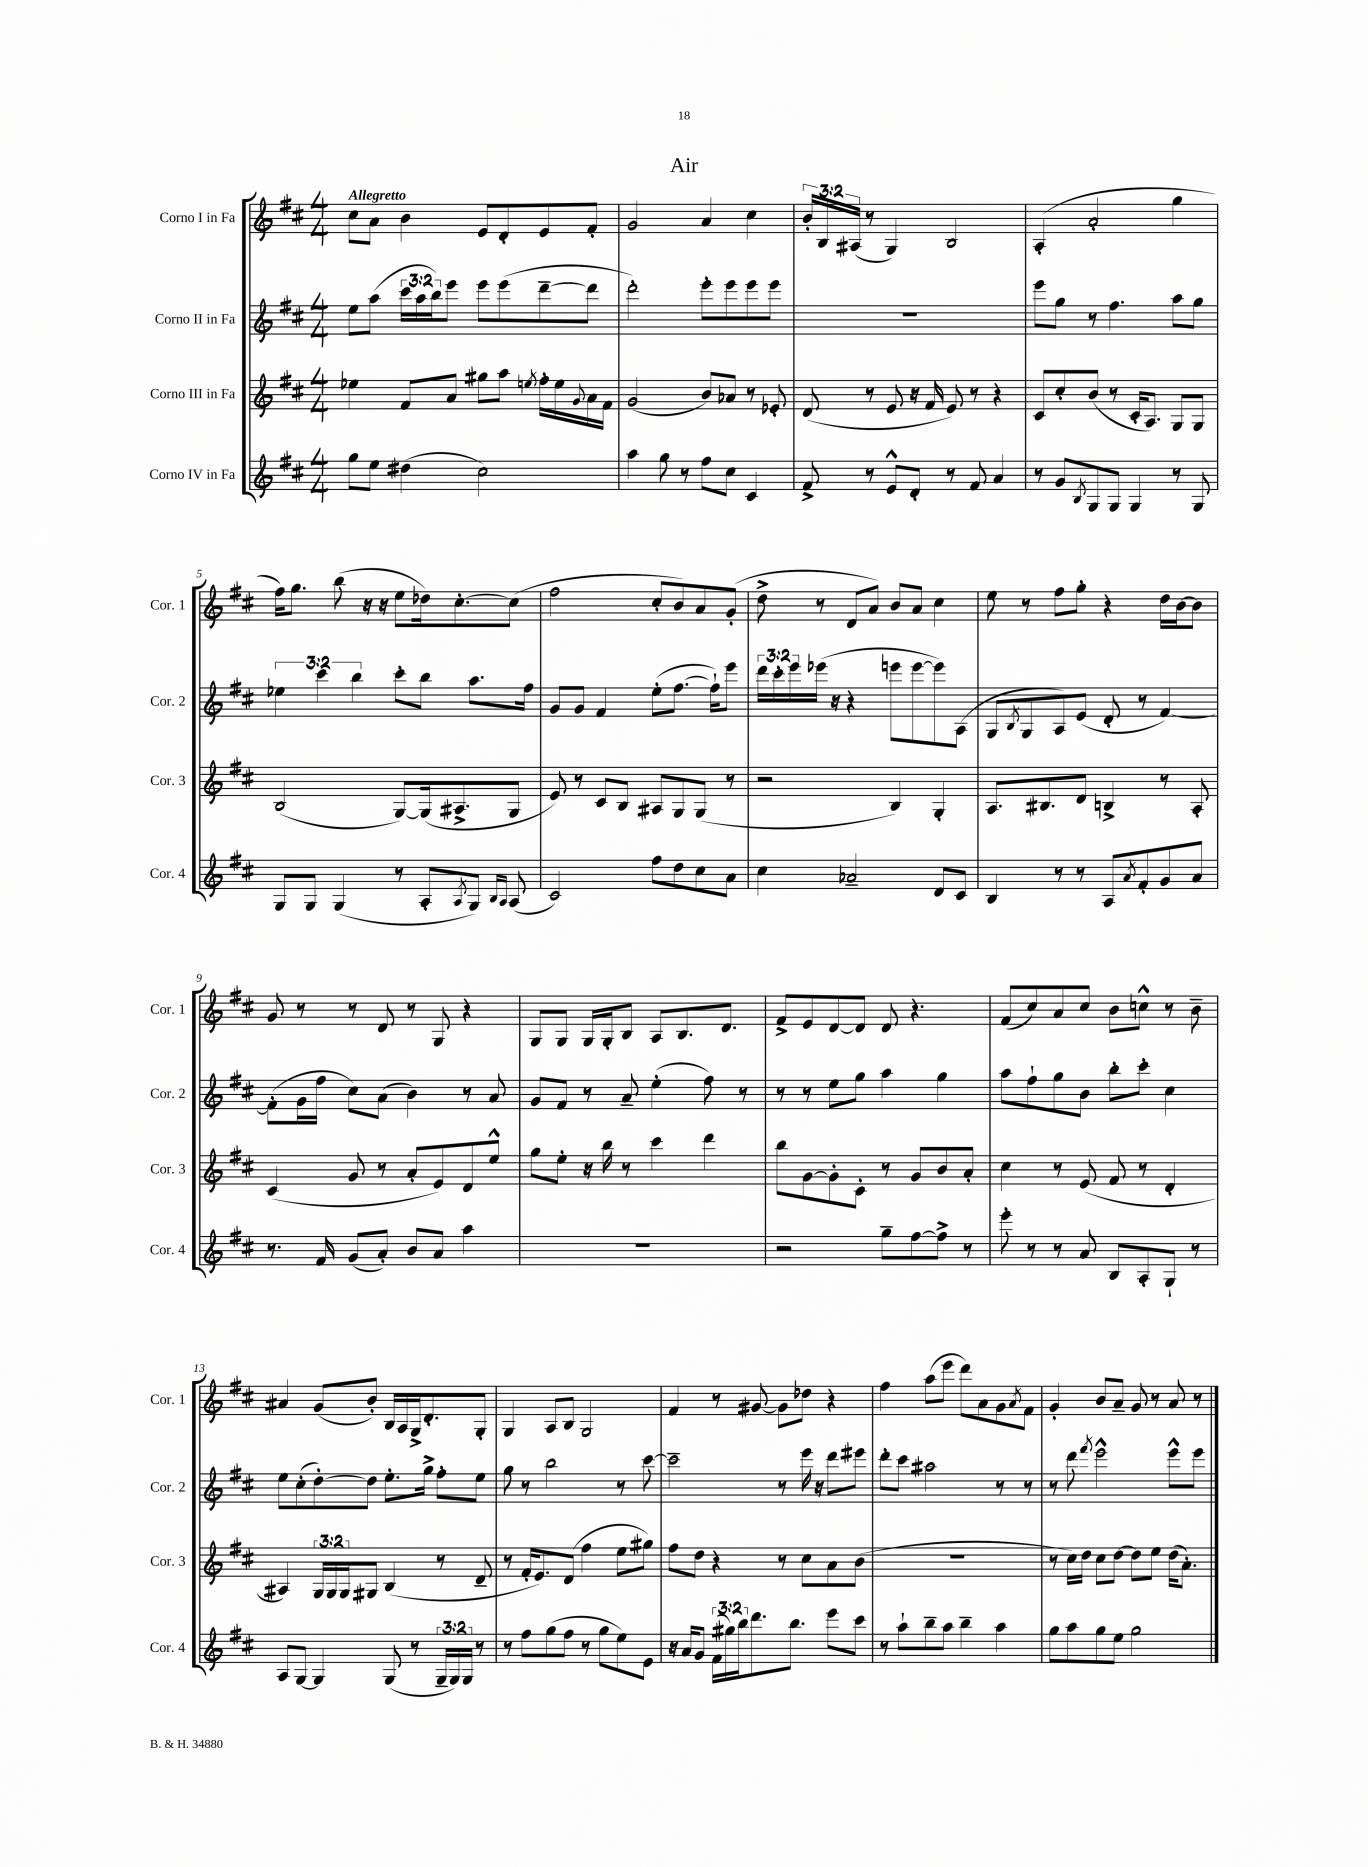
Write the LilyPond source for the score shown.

\header { title = "Air" }
<<
\new StaffGroup <<
\new Staff = "s0" \with { instrumentName = "Corno I in Fa" shortInstrumentName = "Cor. 1" } {
    \clef treble \key d \major \numericTimeSignature \time 4/4 \override Staff.TupletNumber.text = #tuplet-number::calc-fraction-text \tempo "Allegretto"
    cis''8 a'8 b'4 e'8 d'8-. e'8 fis'8-. |
    g'2 a'4 cis''4 |
    \tuplet 3/2 { b'16-. b16 ais16( } r8 g4) b2 |
    a4-.( a'2-. g''4 |
    fis''16) g''8. b''8( r16 r16 e''8 des''16) cis''8.~-. cis''8( |
    fis''2 cis''8-. b'8) a'8 g'8-.( |
    d''8-> r8 d'8 a'8) b'8 a'8 cis''4 |
    e''8 r8 fis''8 g''8-. r4 d''16 b'16~ b'8 |
    g'8 r8 r8 d'8 r8 g8 r4 |
    g8 g8 g16 g16-. b8 a8 b8. d'8. |
    fis'8-> e'8 d'8~ d'8 d'8 r4. |
    fis'8( cis''8) a'8 cis''8 b'8 c''8-^ r8 b'8-- |
    ais'4 g'8( b'8-.) b16 a16 g16-> d'8.-. g8-. |
    g4 a8 b8 g2 |
    fis'4 r8 gis'8~ gis'8 des''8 r4 |
    fis''4 a''8( e'''8 d'''8) a'8 g'8 \acciaccatura { a'8 } fis'8 |
    g'4-. b'8 a'8-- g'8 r8 a'8 r8 \bar "|." |
}
\new Staff = "s1" \with { instrumentName = "Corno II in Fa" shortInstrumentName = "Cor. 2" } {
    \clef treble \key d \major \numericTimeSignature \time 4/4 \override Staff.TupletNumber.text = #tuplet-number::calc-fraction-text
    e''8 a''8( \tuplet 3/2 { cis'''16 a''16 b''16) } e'''8 e'''8 e'''8( d'''8~-- d'''8 |
    d'''2-.) e'''8-. e'''8 e'''8 e'''8 |
    r1 |
    e'''8 g''8 r8 fis''4. a''8 g''8 |
    \tuplet 3/2 { ees''4 cis'''4 b''4 } cis'''8-. b''8 a''8. fis''16 |
    g'8 g'8 fis'4 e''8-.( fis''8.~ fis''16-!) e'''8 |
    \tuplet 3/2 { d'''16 cis'''16-. e'''16 } ees'''16( r16 r4 e'''8 e'''8~ e'''8) a8( |
    g8 \acciaccatura { b8 } g8 a8) e'8( d'8-. r8 fis'4~) |
    fis'8-.( g'16 fis''16 cis''8) a'8( b'4) r8 a'8 |
    g'8 fis'8 r8 a'8-- e''4-.( fis''8) r8 |
    r8 r8 e''8 g''8 a''4 g''4 |
    a''8 fis''8-! g''8 b'8 b''8-. cis'''8-. cis''4 |
    e''8 cis''8-.( d''8~-.) d''8 e''8.-. g''16-> fis''8-. e''8 |
    g''8 r8 b''2 r8 cis'''8~ |
    cis'''2-- r8 e'''16 r16 d'''8 eis'''8 |
    d'''8-. cis'''8 ais''2 r8 r8 |
    r8 d'''8 \acciaccatura { fis'''8 } e'''2-^ e'''8-^ e'''8 \bar "|." |
}
\new Staff = "s2" \with { instrumentName = "Corno III in Fa" shortInstrumentName = "Cor. 3" } {
    \clef treble \key d \major \numericTimeSignature \time 4/4 \override Staff.TupletNumber.text = #tuplet-number::calc-fraction-text
    ees''4 fis'8 a'8 gis''8 a''8 \acciaccatura { e''8 } fis''16-. e''16 \appoggiatura { g'8 } a'16 fis'16 |
    g'2( b'8) aes'8 r8 ees'8-. |
    d'8( r8 e'8 r16 fis'16 e'8) r8 r4 |
    cis'8 cis''8-. b'8( r8 cis'16-. a8.) g8 g8 |
    b2( g8~) g16( ais8.-> g8 |
    e'8) r8 cis'8 b8 ais8 g8 g8( r8 |
    r2 b4) g4-. |
    a8. bis8. d'8 b4-> r8 a8-. |
    cis'4( g'8 r8 a'8-. e'8) d'8 e''8-^ |
    g''8 e''8-. r16 b''16 r8 cis'''4 d'''4 |
    b''8 g'8~ g'8-. cis'8-. r8 g'8 b'8 a'8-. |
    cis''4 r8 e'8( fis'8 r8 d'4-. |
    ais4) \tuplet 3/2 { g16 g16 g16 } gis8 b4( r8 d'8-- |
    r8 fis'16-. e'8.) d'8( fis''4 e''8 gis''8) |
    fis''8 d''8 r4 r8 cis''8 a'8 b'8( |
    r1 |
    r8 cis''16) d''16 cis''8 d''8~ d''8 e''8 d''16( a'8.-.) \bar "|." |
}
\new Staff = "s3" \with { instrumentName = "Corno IV in Fa" shortInstrumentName = "Cor. 4" } {
    \clef treble \key d \major \numericTimeSignature \time 4/4 \override Staff.TupletNumber.text = #tuplet-number::calc-fraction-text
    g''8 e''8 dis''4( cis''2) |
    a''4 g''8 r8 fis''8 cis''8 cis'4 |
    fis'8-> r8 e'8-^ d'8-. r8 fis'8 a'4 |
    r8 g'8 \acciaccatura { b8 } g8 g8 g4 r8 g8 |
    g8 g8 g4( r8 a8-. \acciaccatura { a8 } g8) \grace { b16 a16 } a8( |
    cis'2) fis''8 d''8 cis''8 a'8 |
    cis''4 aes'2-- d'8 cis'8 |
    b4 r8 r8 a8 \acciaccatura { a'8 } fis'8-. g'8 a'8 |
    r8. fis'16 g'8( a'8-.) b'8 a'8 a''4 |
    R1 |
    r2 g''8-- fis''8~ fis''8-> r8 |
    e'''8-. r8 r8 a'8 b8 a8-. g8-! r8 |
    a8 g8~ g4 g8( r8 \tuplet 3/2 { g16-- g16) g16 } r8 |
    r8 fis''8 g''8( fis''8 r8 g''8 e''8) e'8 |
    r16 a'16 g'8 \tuplet 3/2 { fis'16( gis''16) b''16 } d'''8. b''8. e'''8 cis'''8 |
    r8 a''8-! b''8-- a''8 b''4-- a''4 |
    g''8 a''8 g''8 e''8 g''2 \bar "|." |
}
>>
>>
